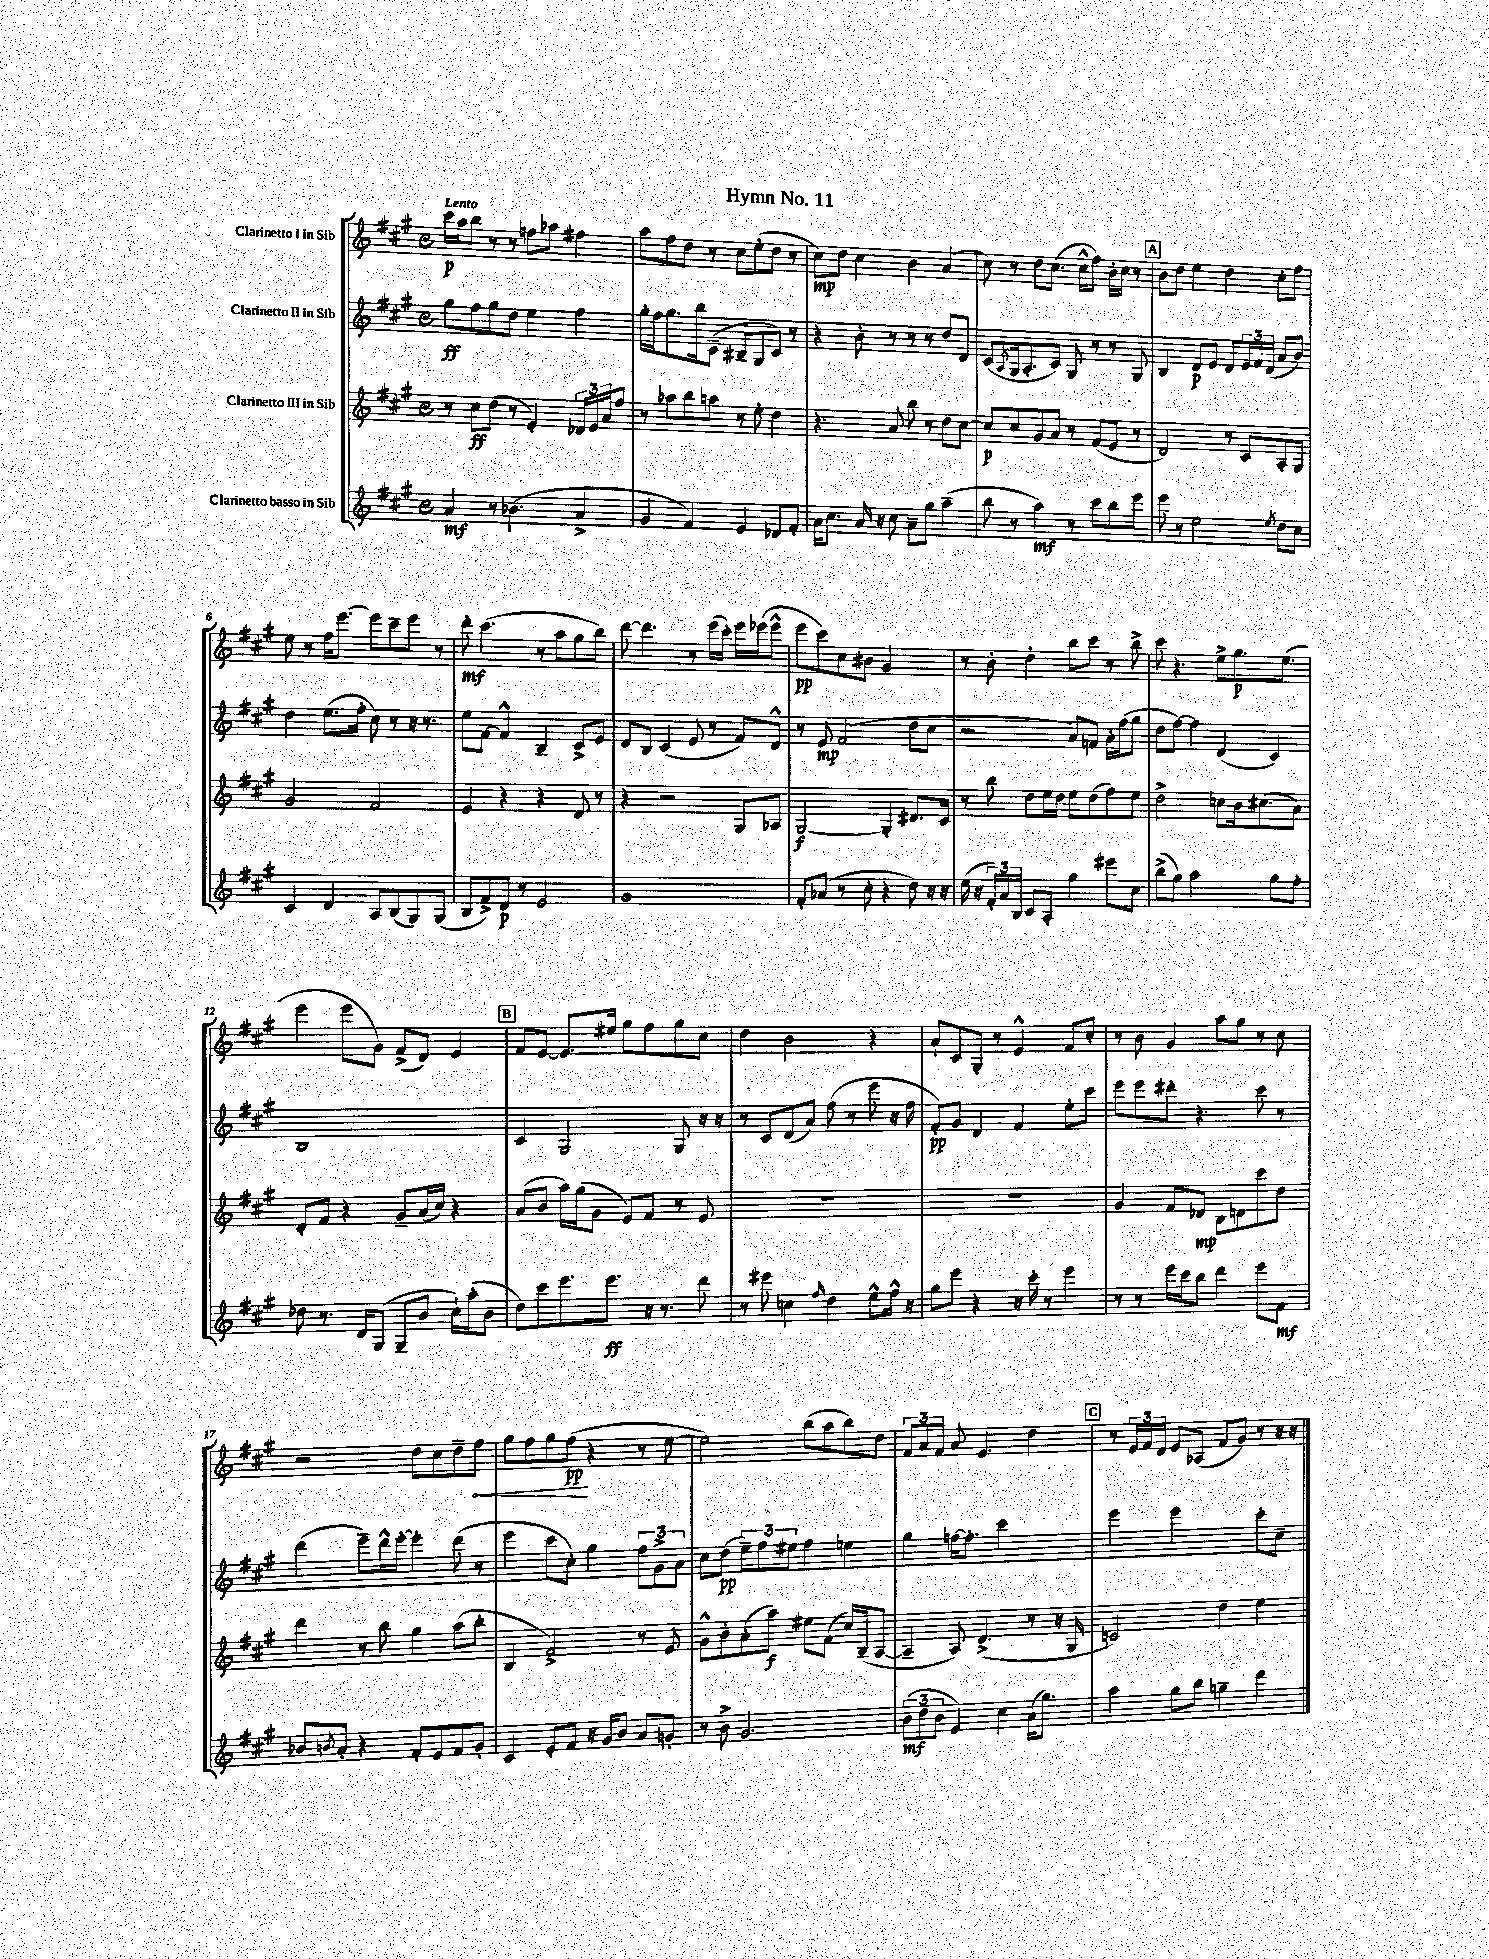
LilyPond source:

\header { title = "Hymn No. 11" }
<<
\new StaffGroup <<
\new Staff = "s0" \with { instrumentName = "Clarinetto I in Sib" } {
    \clef treble \key a \major \defaultTimeSignature \time 4/4 \tempo "Lento"
    cis'''16\p a''16 b''8 r8 r8 f''8 aes''8 fis''4 |
    a''8 fis''8 d''8 r8 cis''8 e''8-.( d''8 r8 |
    cis''8\mp) d''8 cis''4 b'4 a'4( |
    cis''8) r8 d''8 cis''8.( cis''16-^ fis''8) b'16-. cis''16 r8 |
    \mark \markup { \box "A" } b'8 d''8 e''4 d''4 cis''8-. fis''8 |
    e''8 r8 fis''16 e'''8.~ e'''8 cis'''8-- e'''8 r8 |
    d'''8-.\mf cis'''4.( r8 a''8 gis''8 b''8) |
    d'''8~ d'''4. r8 e'''16( cis'''16-.) e'''16 ees'''16( ees'''8-^ |
    e'''8\pp cis'''8) cis''8 bis'8 gis'2 |
    r8 b'8-. d''4-. b''8 cis'''8 r8 b''8-> |
    cis'''8 r4. e''8-> gis''8.\p e''8.( |
    e'''4 e'''8 gis'8) fis'8->( d'8) e'4 |
    \mark \markup { \box "B" } fis'8 e'8~ e'8. eis''16 gis''8 fis''8 gis''8 cis''8 |
    d''4 b'2 r4 |
    a'8-! cis'8 gis8-. r8 e'4-^ fis'8 cis''8-. |
    r8 b'8 gis'4 a''8 gis''8 r8 cis''8 |
    r2 d''8 cis''8 d''8-- \once \override Hairpin.circled-tip = ##t fis''8\< |
    gis''8 fis''8 gis''8 fis''8\pp\!( r4 r8 e''8~ |
    e''2) b''8( a''8 b''8) d''8 |
    \tuplet 3/2 { fis'8 a'8 fis'8 } a'8 e'4. d''4 |
    \mark \markup { \box "C" } r8 \tuplet 3/2 { e'16 fis'16 d'16 } e'8 aes8( fis'8 gis'8) r8 r16 r16 \bar "|." |
}
\new Staff = "s1" \with { instrumentName = "Clarinetto II in Sib" } {
    \clef treble \key a \major \defaultTimeSignature \time 4/4
    gis''8\ff fis''8 gis''8 d''8 e''4 fis''4 |
    gis''16-. fis''16 gis''8. b''16 cis'8--( bis8-- gis8 cis'8) r8 |
    r4 b'8-. r8 r8 r8 d''8 d'8 |
    cis'8( \acciaccatura { a8 } gis16 a8.-. cis'8) gis8 r8 r8 gis8 |
    \mark \markup { \box "A" } b4 d'8\p e'8 d'8 \tuplet 3/2 { e'16 fis'16 d'16( } a'8 b'8) |
    d''4 e''8.( fis''16-. cis''8) r8 r16 r8. |
    e''8 fis'8~ fis'4-^ b4-- cis'8-> e'8 |
    d'8 b8 cis'4( e'8 r8 fis'8) d'8-^ |
    r8 e'8\mp fis'2( d''8 cis''8 |
    r2 a'8) f'8 a'16-. fis''16( gis''8 |
    d''8 fis''8~) fis''4 d'4( cis'4) |
    b1 |
    \mark \markup { \box "B" } cis'4 gis2 gis8 r16 r16 |
    r8 cis'8 d'8( a'8) fis''8( r8 e'''8 r16 fis''16 |
    fis'8-.\pp) gis'8 d'4 fis'4 e''8-. cis'''8 |
    e'''8 e'''8 dis'''8-. r4. cis'''8 r8 |
    d'''4( e'''8--) d'''16-^ e'''16~-. e'''4-. d'''8( r8 |
    e'''4 cis'''8 cis''8-.) gis''4 \tuplet 3/2 { fis''8 gis'8-> a'8 } |
    cis''8 d''8\pp( \tuplet 3/2 { e''8--) fis''8 eis''8 } fis''4 e''4 |
    gis''4 f''16~ f''8.-. cis'''2 |
    \mark \markup { \box "C" } e'''4 e'''2 cis'''8-. cis''8-- \bar "|." |
}
\new Staff = "s2" \with { instrumentName = "Clarinetto III in Sib" } {
    \clef treble \key a \major \defaultTimeSignature \time 4/4
    r8 cis''8\ff d''8( r8 e'4-.) \tuplet 3/2 { des'16 e'16 a'16 } fis''8 |
    r8 aes''8 b''8 a''8 r8 e''8-. d''4 |
    r4. a'8 b''8 r8 d''8 cis''8~ |
    cis''8\p cis''8 gis'8 a'8 r8 fis'8( e'8 r8 |
    \mark \markup { \box "A" } d'2) r8 cis'8 a8-. gis8 |
    gis'2 fis'2 |
    e'4 r4 r4 d'8 r8 |
    r4 r2 gis8 aes8 |
    gis2~\f gis4-. dis'8. cis'16 |
    r8 b''8 d''8 e''16 d''16 e''8 d''8( fis''8) e''8 |
    d''2-> c''8 b'16 cis''8.( a'8) |
    d'8-. fis'8 r4 gis'8-- a'16( cis''16) r4 |
    \mark \markup { \box "B" } a'8( b'8 a''16) gis''16( gis'8 e'8) fis'8 r8 e'8 |
    R1 |
    R1 |
    gis'4 fis'8 des'8\mp b8 d'8 cis'''8 d''8 |
    d'''4 r8 b''8 gis''4 a''8( b''8-. |
    b4 fis'2->) r8 e'8 |
    gis'8-^ b'8-. a'8-.( a''8\f) eis''8 fis'8( cis''16) b16--( a8~ |
    a4-- a8) d'4.->( r8 r16 gis16 |
    \mark \markup { \box "C" } c'2) d''4 e''4 \bar "|." |
}
\new Staff = "s3" \with { instrumentName = "Clarinetto basso in Sib" } {
    \clef treble \key a \major \defaultTimeSignature \time 4/4
    a'4\mf r8 bes'4.( a'4-> |
    gis'4 fis'4) e'4 des'8 fis'8-. |
    a'16 cis''8. a'16 r16 cis''8 a'8-- gis''8 a''4--( |
    b''8 r8 a''4\mf) r8 cis'''8 b''8 e'''8 |
    \mark \markup { \box "A" } e'''8 r8 e''2 \acciaccatura { e''8 } d''8 cis''8 |
    cis'4 d'4 a8 b8( gis8) gis8( |
    b8 fis'8->) d'8\p r8 e'2 |
    gis'1 |
    fis'8-. aes'8( r8 cis''8-. r4 d''8) r16 r16 |
    e''16( r16 \tuplet 3/2 { fis'16-.) a'16 b16 } cis'8 a8-. gis''4 eis'''8 cis''8 |
    b''8->( gis''8) a''2 gis''8 fis''8-. |
    des''8 r8. d'16 gis8( gis8-- b'8 cis''16-!) a''16-.( b'8 |
    \mark \markup { \box "B" } d''8) cis'''8 e'''8. e'''8.\ff r16 r8. d'''8 |
    r8 eis'''8 c''4 \grace { fis''16 } d''4 e''8-^ fis''16-^ r16 |
    gis''8 e'''8 r4 r16 cis'''16-. r8 e'''4 |
    r8 r8 e'''16 cis'''16 b''8 d'''4 e'''8 fis'8\mf |
    bes'8 \acciaccatura { b'8 } a'8-. r4 fis'8-. e'8 fis'8 gis'8-. |
    cis'4 e'8-. fis'8 r16 gis'16 b'8 a'8 g'8-. |
    r8 b'8-> gis'2. |
    \tuplet 3/2 { b'8\mf( d''8 b'8 } e'4) cis''4 a'16( gis''8.) |
    \mark \markup { \box "C" } a''4 gis''8 b''8 g''4-- d'''4 \bar "|." |
}
>>
>>
